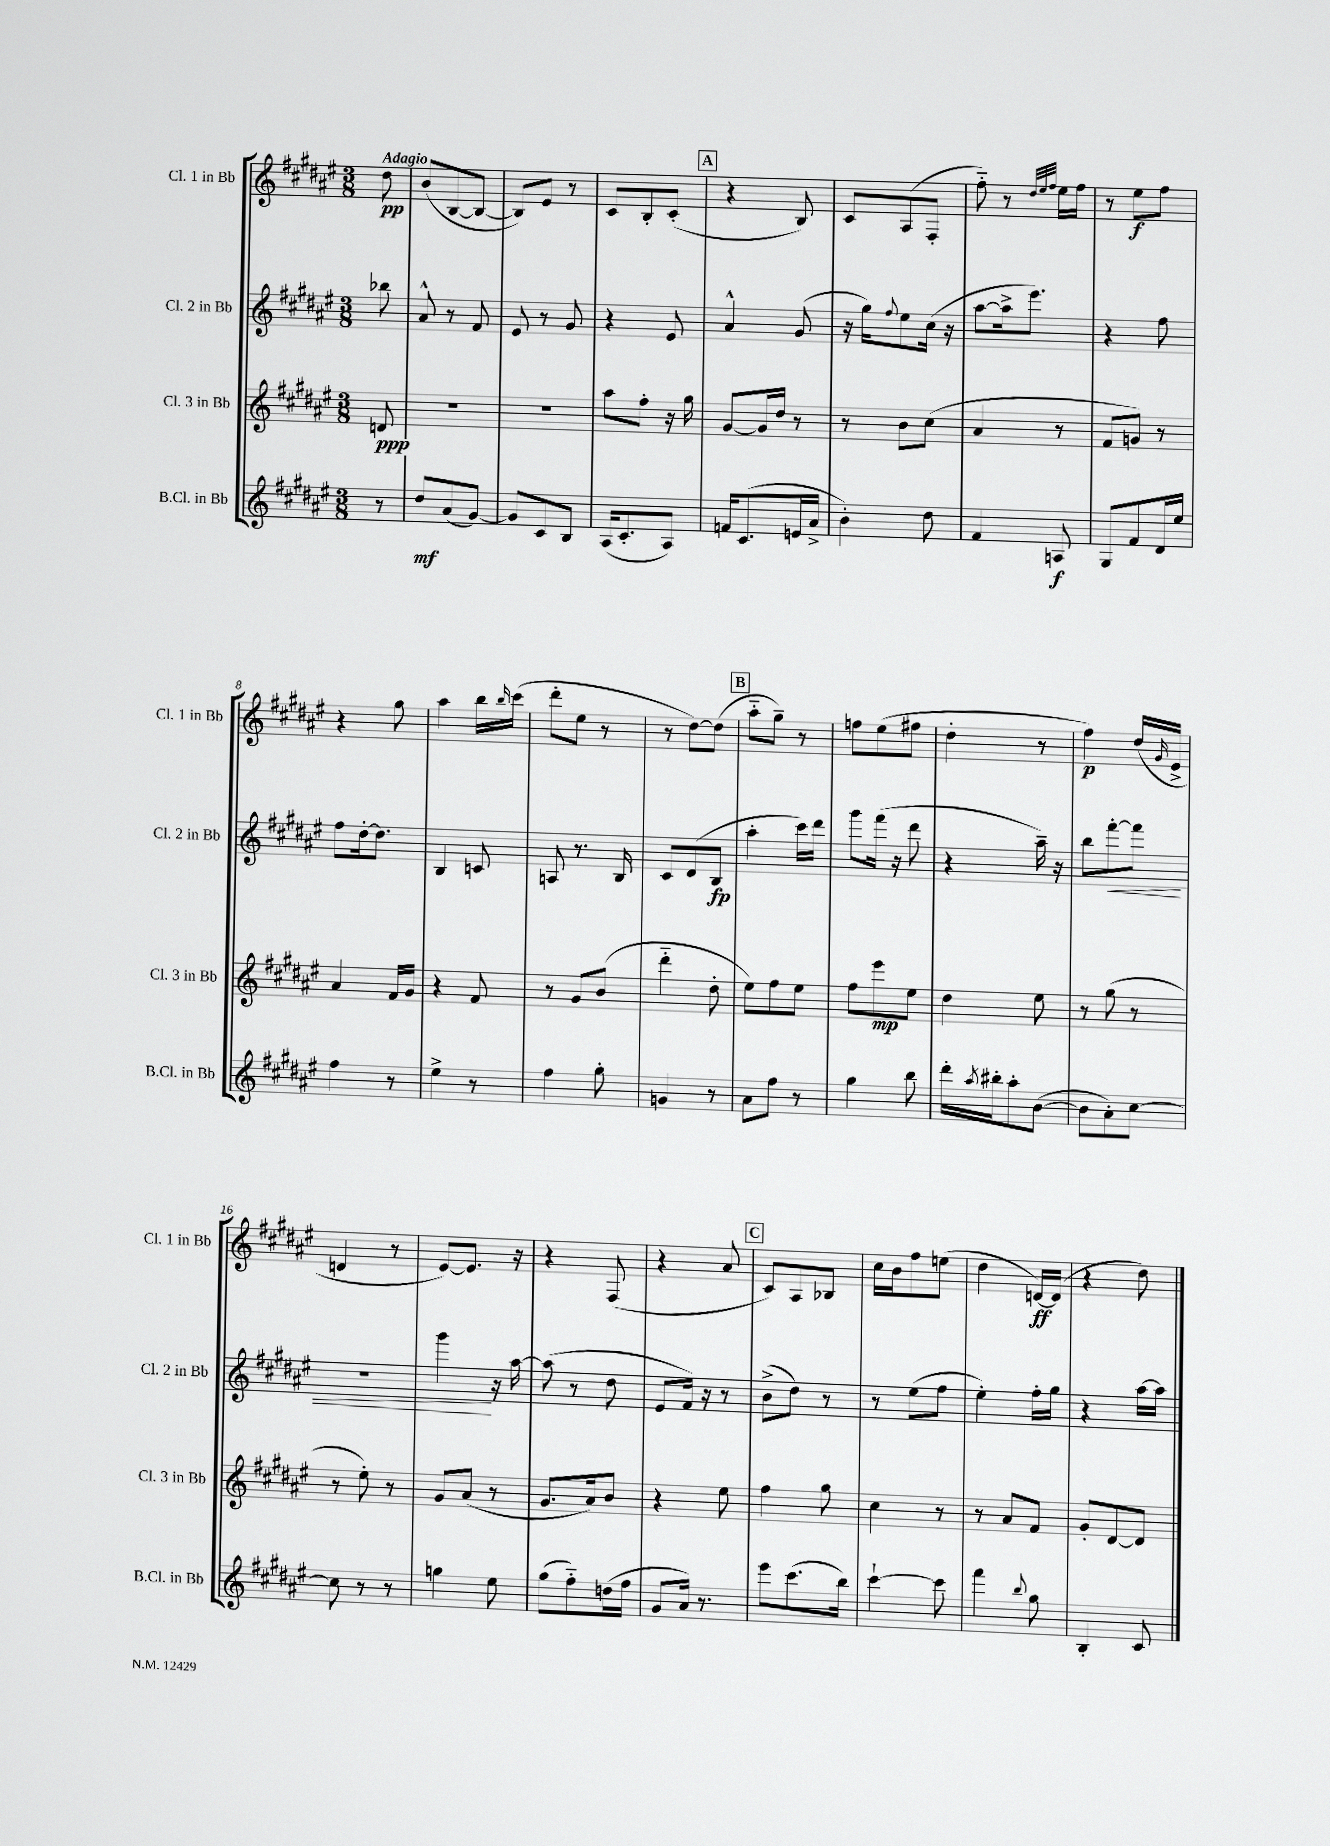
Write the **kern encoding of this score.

**kern	**dynam	**kern	**dynam	**kern	**dynam	**kern	**dynam
*part4	*part4	*part3	*part3	*part2	*part2	*part1	*part1
*staff4	*staff4	*staff3	*staff3	*staff2	*staff2	*staff1	*staff1
*I"B.Cl. in Bb	*	*I"Cl. 3 in Bb	*	*I"Cl. 2 in Bb	*	*I"Cl. 1 in Bb	*
*I'B.Cl. in Bb	*	*I'Cl. 3 in Bb	*	*I'Cl. 2 in Bb	*	*I'Cl. 1 in Bb	*
*clefG2	*	*clefG2	*	*clefG2	*	*clefG2	*
*k[f#c#g#d#a#e#]	*	*k[f#c#g#d#a#e#]	*	*k[f#c#g#d#a#e#]	*	*k[f#c#g#d#a#e#]	*
*M3/8	*	*M3/8	*	*M3/8	*	*M3/8	*
=	=	=	=	=	=	=	=
!	!	!	!	!	!	!LO:TX:a:B:t=Adagio	!
8r	.	8dn/	ppp	8bb-X\	.	8dd#\	pp
=1	=1	=1	=1	=1	=1	=1	=1
8dd#/L	mf	4.r	.	8a#^^/	.	(8b/L	.
(8a#/	.	.	.	8r	.	[8B/	.
[8g#/J)	.	.	.	8f#/	.	8B/J_	.
=2	=2	=2	=2	=2	=2	=2	=2
8g#/L]	.	4.r	.	8e#/	.	8B/L])	.
8c#/	.	.	.	8r	.	8e#/J	.
8B/J	.	.	.	8g#/	.	8r	.
=3	=3	=3	=3	=3	=3	=3	=3
(16A#/KL	.	8aa#\L	.	4r	.	8c#/L	.
8.c#'/	.	.	.	.	.	.	.
.	.	8ff#'\J	.	.	.	8B'/	.
8A#/J)	.	16r	.	8e#/	.	(8c#'/J	.
.	.	16gg#\	.	.	.	.	.
!!LO:REH:place=s1:t=A
=4	=4	=4	=4	=4	=4	=4	=4
16fn/KL	.	[8g#/L	.	4a#^^/	.	4r	.
(8.c#/	.	.	.	.	.	.	.
.	.	16g#/L]	.	.	.	.	.
.	.	16dd#/JJ	.	.	.	.	.
16en/L	.	8r	.	(8g#/	.	8B/)	.
16a#^/JJ	.	.	.	.	.	.	.
=5	=5	=5	=5	=5	=5	=5	=5
4b'\)	.	8r	.	16r	.	8c#/L	.
.	.	.	.	16gg#\KL)	.	.	.
.	.	.	.	8qqff#/	.	.	.
.	.	8b\L	.	8ee#\	.	(8A#/	.
8dd#\	.	(8cc#\J	.	(16cc#\Jk	.	8F#'/J	.
.	.	.	.	16r	.	.	.
=6	=6	=6	=6	=6	=6	=6	=6
4f#/	.	4a#/	.	[8aa#\L	.	8ff#\)	.
.	.	.	.	16aa#^\k]	.	8r	.
.	.	.	.	8.eee#\J)	.	.	.
.	.	.	.	.	.	32qqdd#/LLL	.
.	.	.	.	.	.	32qqee#/	.
.	.	.	.	.	.	32qqff#/JJJ	.
8An/	f	8r	.	.	.	16ee#\LL	.
.	.	.	.	.	.	16ff#\JJ	.
=7	=7	=7	=7	=7	=7	=7	=7
8G#/L	.	8f#/L	.	4r	.	8r	.
8f#/	.	8gn/J)	.	.	.	8ee#\L	f
16d#/L	.	8r	.	8ff#\	.	8ff#\J	.
16ee#/JJ	.	.	.	.	.	.	.
!!LO:LB:g=z
=8	=8	=8	=8	=8	=8	=8	=8
4ff#\	.	4a#/	.	8ff#\L	.	4r	.
.	.	.	.	[16dd#'\k	.	.	.
.	.	.	.	8.dd#\J]	.	.	.
8r	.	16f#/LL	.	.	.	8gg#\	.
.	.	16g#/JJ	.	.	.	.	.
=9	=9	=9	=9	=9	=9	=9	=9
4ee#^\	.	4r	.	4B/	.	4aa#\	.
8r	.	8f#/	.	8cn/	.	16bb\LL	.
.	.	.	.	.	.	16qqbb/	.
.	.	.	.	.	.	(16ccc#\JJ	.
=10	=10	=10	=10	=10	=10	=10	=10
4ff#\	.	8r	.	8An/	.	8ddd#'\L	.
.	.	8g#/L	.	8.r	.	8ee#\J	.
8gg#'\	.	(8b/J	.	.	.	8r	.
.	.	.	.	16B/	.	.	.
=11	=11	=11	=11	=11	=11	=11	=11
4gn/	.	4ddd#\	.	8c#/L	.	8r	.
.	.	.	.	(8d#/	.	[8dd#\L)	.
8r	.	8dd#'\	.	8B/J	fp	(8dd#\J]	.
!!LO:REH:place=s1:t=B
=12	=12	=12	=12	=12	=12	=12	=12
8a#\L	.	8ee#\L)	.	4aa#'\	.	8aa#\L	.
8ff#\J	.	8ff#\	.	.	.	8gg#~\J)	.
8r	.	8ee#\J	.	16ccc#\LL)	.	8r	.
.	.	.	.	16ddd#\JJ	.	.	.
=13	=13	=13	=13	=13	=13	=13	=13
4gg#\	.	8ff#\L	.	8ggg#\L	.	8ffn\L	.
.	.	8eee#\	mp	(16fff#\Jk	.	(8ee#\	.
.	.	.	.	16r	.	.	.
8bb\	.	8ee#\J	.	8ddd#\	.	8ff#X\J	.
=14	=14	=14	=14	=14	=14	=14	=14
16ddd#'\LL	.	4dd#\	.	4r	.	4dd#'\	.
8qaa#/	.	.	.	.	.	.	.
16bb#X'\J	.	.	.	.	.	.	.
8aa#'\	.	.	.	.	.	.	.
([8b\J	.	8ee#\	.	16aa#~\)	.	8r	.
.	.	.	.	16r	.	.	.
=15	=15	=15	=15	=15	=15	=15	=15
8b\L]	.	8r	.	8bb\L	.	4ff#\)	p
!	!	!	!	!	!LO:HP:b	!	!
8a#'\)	.	(8gg#\	.	[8fff#'\	<	.	.
[8cc#\J	.	8r	.	8fff#\J]	.	(16dd#/LL	.
.	.	.	.	.	.	16qqg#/	.
.	.	.	.	.	.	16e#^/JJ	.
!!LO:LB:g=z
=16	=16	=16	=16	=16	=16	=16	=16
8cc#\]	.	8r	.	4.r	.	4dn/	.
8r	.	8ee#'\)	.	.	.	.	.
8r	.	8r	.	.	.	8r	.
=17	=17	=17	=17	=17	=17	=17	=17
4ggn\	.	8g#/L	.	4ggg#\	.	[8e#/L)	.
.	.	(8a#/J	.	.	.	8.e#/J]	.
8ee#\	.	8r	.	16r	[	.	.
.	.	.	.	[16aa#\	.	16r	.
=18	=18	=18	=18	=18	=18	=18	=18
(8gg#\L	.	8.g#/L	.	(8aa#\]	.	4r	.
8ff#\)	.	.	.	8r	.	.	.
.	.	16a#/k)	.	.	.	.	.
(16ddn\L	.	8b/J	.	8dd#\	.	(8F#/	.
16ff#\JJ	.	.	.	.	.	.	.
=19	=19	=19	=19	=19	=19	=19	=19
8g#/L	.	4r	.	8e#/L	.	4r	.
16a#/Jk)	.	.	.	16f#/Jk)	.	.	.
8.r	.	.	.	16r	.	.	.
.	.	8ee#\	.	8r	.	8a#/	.
!!LO:REH:place=s1:t=C
=20	=20	=20	=20	=20	=20	=20	=20
8eee#\L	.	4ff#\	.	(8b^\L	.	8c#/L)	.
(8.ccc#\	.	.	.	8dd#\J)	.	8A#/	.
.	.	8gg#\	.	8r	.	8B-X/J	.
16bb\Jk)	.	.	.	.	.	.	.
=21	=21	=21	=21	=21	=21	=21	=21
[4ccc#`\	.	4cc#\	.	8r	.	16cc#\LL	.
.	.	.	.	.	.	16b\J	.
.	.	.	.	(8ee#\L	.	8ff#\	.
8ccc#\]	.	8r	.	8ff#\J	.	(8een\J	.
=22	=22	=22	=22	=22	=22	=22	=22
4fff#\	.	8r	.	4ee#'\)	.	4dd#\	.
.	.	8a#/L	.	.	.	.	.
8qqbb/	.	.	.	.	.	.	.
8gg#\	.	8f#/J	.	16ff#'\LL	.	[16dn/LL)	ff
.	.	.	.	16gg#\JJ	.	(16d/JJ]	.
=23	=23	=23	=23	=23	=23	=23	=23
4B'/	.	8g#'/L	.	4r	.	4r	.
.	.	[8d#/	.	.	.	.	.
8c#/	.	8d#/J]	.	[16aa#\LL	.	8dd#\)	.
.	.	.	.	16aa#\JJ]	.	.	.
==	==	==	==	==	==	==	==
*-	*-	*-	*-	*-	*-	*-	*-
